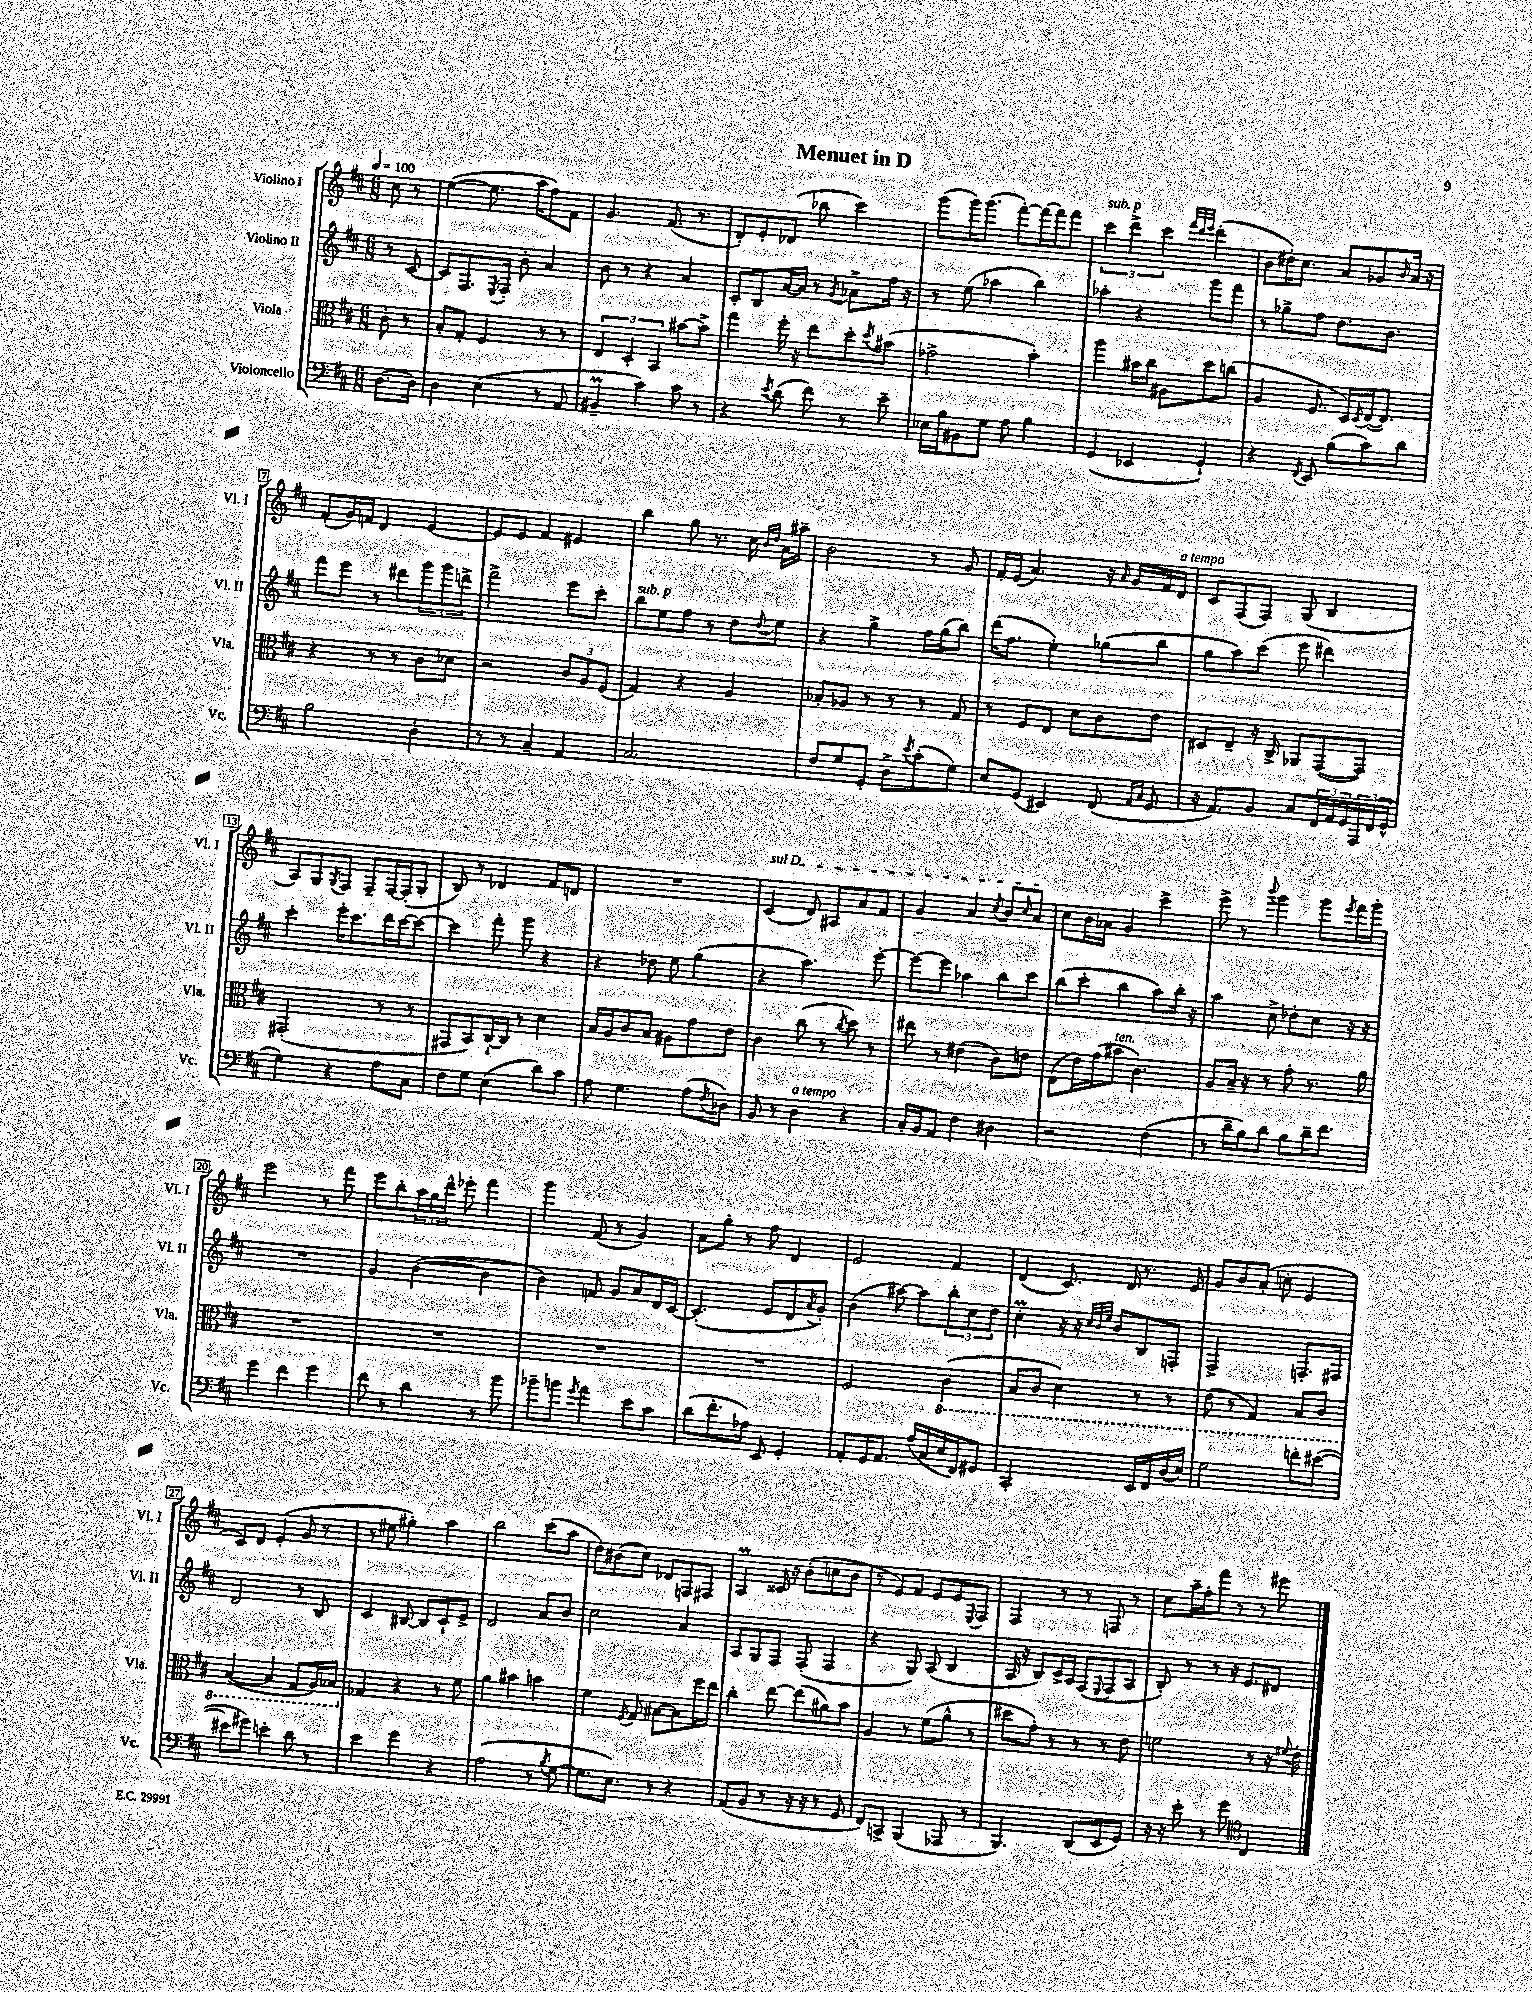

**kern	**kern	**kern	**kern
*staff4	*staff3	*staff2	*staff1
*clefF4	*clefC3	*clefG2	*clefG2
*k[f#c#]	*k[f#c#]	*k[f#c#]	*k[f#c#]
*M6/8	*M6/8	*M6/8	*M6/8
*MM100	*MM100	*MM100	*MM100
[8.D\L	8c#'\	8r	8cc#\
.	8r	[8c#/	8r
16D\]Jk	.	.	.
=	=	=	=
4D\	8B'/L	8c#/]L	([4ee\
.	8G'/J	8.F#/	.
(4E\	4F#/	.	8.ee\]
.	.	8qE/	.
.	.	16F#'/Jk	.
.	.	8b'\	.
.	.	.	16aa\LK
8r	8r	4a/	8ff#\)
8AA/	8r	.	8f#\J
=	=	=	=
4BB#~/	6E/	8b\	4.g/
.	.	8r	.
.	6D'/	.	.
4c#\)	.	4r	.
.	6BB/	.	.
.	.	.	(8.f#/
8c#\	[8b#\L	4a/	.
.	.	.	8.r
8r	8b#^\]J	.	.
=	=	=	=
4r	4gg\	8c#'/L	8d'/L)
.	.	8B/	8e'/
8qe/	.	.	.
(8d\	16ff#'\	[16a/L	(8d-/J
.	16r	16a/]JJ	.
8f#\)	8ee\L	8r	8bb-\
.	.	8qg/	.
8r	8dd'\	8a-^\L	4ccc#\)
.	8qdd/	.	.
8e~\	(8b#\J	16ff#\Jk	.
.	.	16r	.
=	=	=	=
16E-\LL	2g-^\	8r	(8ggg\L
16B\J	.	.	.
8BB#\	.	(8ee\	16ggg\K)
.	.	.	(8.ggg\J
8G\J	.	4aa-\	.
8A\	.	.	[8fff#'\L)
4B\	4b'\)	4bb\)	16fff#\_L
.	.	.	16fff#\]J
.	.	.	8fff#\J
=	=	=	=
(4GG/	4aa\	4aa-'\	6ccc#\
.	.	.	6ddd^\
4EE-/	16b#\LL	4r	.
.	16cc#\JJ	.	.
.	.	.	6ccc#\
.	8A#\L	.	.
.	.	.	32qqfff#/LLL
.	.	.	32qqddd/
.	.	.	32qqeee/JJJ
4GG`/)	8dd\	8ggg\L	(4ddd'\
.	(8cc\J	8fff#\J	.
=	=	=	=
4r	4A/	8r	8b\L
.	.	8gg-^\L	16dd#'\K)
.	.	.	8.cc#\J
8qFF#/	.	.	.
8EE/	8.F#/	8ff#\J	.
(8B\L	.	8.dd\L	8a/L
.	16D/LL)	.	.
.	8qD/	.	.
8c#\)	([16E/J	.	8g-/
.	8.E/]J)	8.b\J	.
.	.	.	16qqb/
8d\J	.	.	16a/Jk
.	.	.	16r
=	=	=	=
2B\	4r	8fff#\L	(8f#'/L
.	.	8eee\J	16g/L)
.	.	.	16f/JJ
.	8r	8r	4d/
.	8r	8ddd#\L	.
4D'\	8c#\L	12ggg\	[4e/
.	.	12ggg\	.
.	8d-\J	.	.
.	.	12ddd^\J	.
=	=	=	=
8r	2r	2fff#^\	8e/]L
8r	.	.	8e/J
4C#~/	.	.	4f#/
4AA/	12c#/L	8eee\L	4e#/
.	12A/	.	.
.	.	8ccc#'\J	.
.	(12F#/J	.	.
=	=	=	=
2.C#/	4G/)	8bb\L	4bb\
.	.	8ee\	.
.	4r	8ff#\J	8gg\
.	.	8r	8.r
.	4A/	8dd\L	.
.	.	.	16cc#\
.	.	.	16qqb/LL
.	.	8qqdd/	16qqdd/JJ
.	.	8ee\J	16a\LL
.	.	.	16aa#~\JJ
=	=	=	=
8F#/L	8B-'/L	4r	2b\
8G/	8A-/J	.	.
8GG'/J	8r	4gg^\	.
8D^\L	8r	.	.
8qe/	.	.	.
(8c#'\	8r	16ff#\LL	8r
.	.	(16gg\J	.
8G\J)	8G/	8bb\J)	8g/
=	=	=	=
8E/L	8r	(16ddd\LK	16f#'/LL
.	.	8.ff#\J	(16e/JJ
(8GG/J	8F#/L	.	4.a/)
4EE#/)	8E/J	4ee'\)	.
.	8d\L	.	.
(8FF#/	8c#\	(8gg-\L	16r
.	.	.	16qqa/
.	.	.	16g/LL
16qqAA/LL	.	.	.
16qqC#/JJ	.	.	.
8GG/	8e\J	8bb\J	16f#/
.	.	.	16d/JJ
=	=	=	=
16r	8D#/L	8gg\L	8c#/L
8.AA/L)	.	.	.
.	8E~/J	8aa\)	(8F#/
8BB/J	16r	(8ccc#\J	8F#/J)
.	16C#^/	.	.
8C#/L	8AA-/L	8eee\	(8G/
24FF#/L	([8GG/	4ddd#\)	4B/
24AA/	.	.	.
24GG/	.	.	.
24AAA/	8GG/]J)	.	.
(24FF#/	.	.	.
24GG^^/JJ	.	.	.
=	=	=	=
4G\)	(2GG#'/	4ccc#'\	8A/L)
.	.	.	8G/
.	.	.	8qG/
4r	.	16eee'\LK	8F#/J
.	.	8.ccc#\	.
.	.	.	8F#~/L
8A\L	8r	16ddd\L	[16F#/L
.	.	[16ccc#\J	(16F#'/]J
8C#\J	8r	8ccc#\_J	8G'/J
=	=	=	=
8F#\L	8GG#/L	4ccc#\]	8B/)
8G\J	8BB/)	.	8r
(4E\	[16C#`/L	8fff#'\	4d-/
.	16C#/]JJ	.	.
.	8r	8ggg\	.
8d\L)	4d\	4r	8f#/L
8c#\J	.	.	8d/J
=	=	=	=
8A\	16B/LL	4r	2.r
.	16A/J	.	.
4.G\	8c#/	.	.
.	8B/J	8dd-\	.
.	8A#\L	8ee\	.
(8A\L	8g\	(4gg\	.
8qF#/	.	.	.
8D-\J)	8e\J	.	.
=	=	=	=
8BB/	4c#\	4r	(4c#/
8r	.	.	.
4D\	(8cc#\	4.aa\)	8d/)
.	8r	.	8A#/L
.	8qcc#/	.	.
4r	8dd\)	.	8a/
.	8r	[8eee'\	8f#/J
=	=	=	=
16C#'/LL	8ee#\	8eee\_L	4g/
16BB/J	.	.	.
8AA/J	8r	8eee\]J	.
4F#\	(4e#\	4aa-\	4a/
.	.	.	8qcc#/
4D#\	8c#\L)	8bb\L	8b/L
.	.	.	16qqcc#/
.	8e\J	8ccc#\J	8a/J
=	=	=	=
2r	(8E\L	(8bb\L	8cc#\L
.	16e\L)	8ccc#'\J	16b\L
.	(16g\J	.	16a-\JJ
.	8b#\J	4bb\	4g/
.	4.c#\)	.	.
(4F#\	.	8aa\L)	4ccc#^\
.	.	16bb'\Jk	.
.	.	16r	.
=	=	=	=
8r	8A/L	4aa\	8eee^\
16d~\LL	16B~/Jk	.	8r
16B\J)	16r	.	.
.	.	.	8qqbbb/
8d\J	8r	8cc#^\	4ggg\
8B\L	8g'\	8dd-'\L	.
16d~\K	8.r	8cc#\J	8ggg\L
8.f#\J	.	.	.
.	.	.	8qeee/
.	.	16r	16fff#\L
.	16a\	16r	16ggg'\JJ
=	=	=	=
4g\	2.r	2.r	2eee\
4f#\	.	.	.
4g\	.	.	8r
.	.	.	8fff#\
=	=	=	=
8f#\	2.r	4g/	8eee\L
8r	.	.	8bb'\
4d\	.	([4b\	24aa\L
.	.	.	24gg\
.	.	.	24ddd^^\JJ
.	.	.	8eee-'\
8r	.	4b\]	4fff#\
8b\	.	.	.
=	=	=	=
8b-~\L	2.r	4b\)	4ggg\
8b\J	.	.	.
8qg/	.	.	.
4a\	.	8f/	(8f#/
.	.	8g/L	8r
8e\L	.	8a/	4g/)
8c#\J	.	16d/L	.
.	.	[16c#/JJ	.
=	=	=	=
(8d\L	2.r	(4.c#'/]	8a\L
8.f#'\	.	.	8gg'\J
.	.	.	8r
16A-\Jk)	.	.	.
8EE/	.	8e/L	8ff#\
4GG'/	.	8d/	4d/
.	.	8qa/	.
.	.	8g'/J)	.
=	=	=	=
8AA'/L	2F#/	(4b\	2e/
16GG/K	.	.	.
8.AA/J	.	.	.
.	.	[8aa#\)	.
(16A/LL	.	8aa#\]L	.
16C#/	.	.	.
16E/	(4C#\	12bb'\	4f#/
16FF#/J)	.	.	.
.	.	12cc#\	.
8GG#/J	.	.	.
.	.	12dd\J	.
=	=	=	=
2CC#'/	8BB/L	4cc#'\	(4d/
.	8C#/J	.	.
.	4D\)	16r	8.c#/)
.	.	16r	.
.	.	32qqcc#/LLL	.
.	.	32qqb/	.
.	.	32qqee/JJJ	.
.	.	8b/L	.
.	.	.	16d/
16EE/LL	8r	8B/	8.r
16FF#/	.	.	.
(16D/	8r	8F'/J	.
16E/JJ)	.	.	16e/
=	=	=	=
2G\	(8E\	2F#^/	8g/L
.	8r	.	8b/
.	4GG/)	.	(8a'/J
.	.	.	8cc'\
8f'\L	8BB/L	8.F'/L	4e/
([8e#\J	8C#/J	.	.
.	.	16F#/Jk	.
=	=	=	=
8e#\]L	([4BB/	2d/	8c#/L)
8g#\J)	.	.	8d/J
4e'\	4BB/]	.	(4e'/
8d\	8GG/L	8r	8g/
8r	16AA/L)	8B/	8r
.	16BB-/JJ	.	.
=	=	=	=
4e\	4G-/	4c#/	8r
.	.	.	8ee#\
4g\	4r	[8B#/	4gg#'\)
.	.	8B#/]L	.
4r	8r	8c#`/	4aa\
.	8f#\	8e^/J	.
=	=	=	=
(2A\	4a\	2d/	2bb\
.	4b#\	.	.
8r	4b\	8a/L	(8ccc#\L
8qB/	.	.	.
[8G\	.	8b/J	8aa\J
=	=	=	=
8.G\]L	4f#\	2cc#\	8dd\L)
.	.	.	(8b#\
8.E\J)	.	.	.
.	8qF#/	.	.
.	8G/	.	8cc#\J)
8r	[8B#\L	.	8d-/L
4r	8B#\]	4a/	8F/
.	16ff#\L	.	8F#/J
.	16ee\JJ	.	.
=	=	=	=
(8AA/L	4cc#'\	8A/L	4A/
8BB/J	.	8G/	.
8r	[8ee\	8F#/J	16c##/
.	.	.	16r
16r	(8ee\]L	(8F#'/	(8b'\L
16r	.	.	.
8r	8a#\)	4F#/	8cc\
8GG/	8b\J	.	8b\J
=	=	=	=
8FF#/L)	4A/	4r	8r
8CC^/J	.	.	8e/L)
(4BBB/	8r	8G/)	8f#/J
.	(8f#\L	(8A/	8e/L
8AAA-/	8a^^\J	4B/	8e/
.	.	.	8qqE/
8r	8r	.	8F#/J
=	=	=	=
4.BBB/)	8dd#\L	16A/	4F#/
.	.	16r	.
.	8g'\J)	8B/L)	.
.	8r	16c#^/L	8r
.	.	16A/JJ	.
(8DD/L	8r	(8F#/L	8r
.	.	8qqE/	.
8EE/	8r	8F#/	8F/
8GG/J)	8e\	8A/J	8r
=	=	=	=
16r	2f\	8B'/)	8cc#\L
16r	.	.	.
8e'\	.	8r	16aa~\L
.	.	.	16ff#'\J
8r	.	8r	8fff#\J
8g\	.	16r	8r
.	.	8.e/L	.
*clefC4	*	*	*
4C#/	8r	.	8r
.	16r	8d#/J	8eee#\
.	8qqf#/	.	.
.	16e'\	.	.
==	==	==	==
*-	*-	*-	*-
